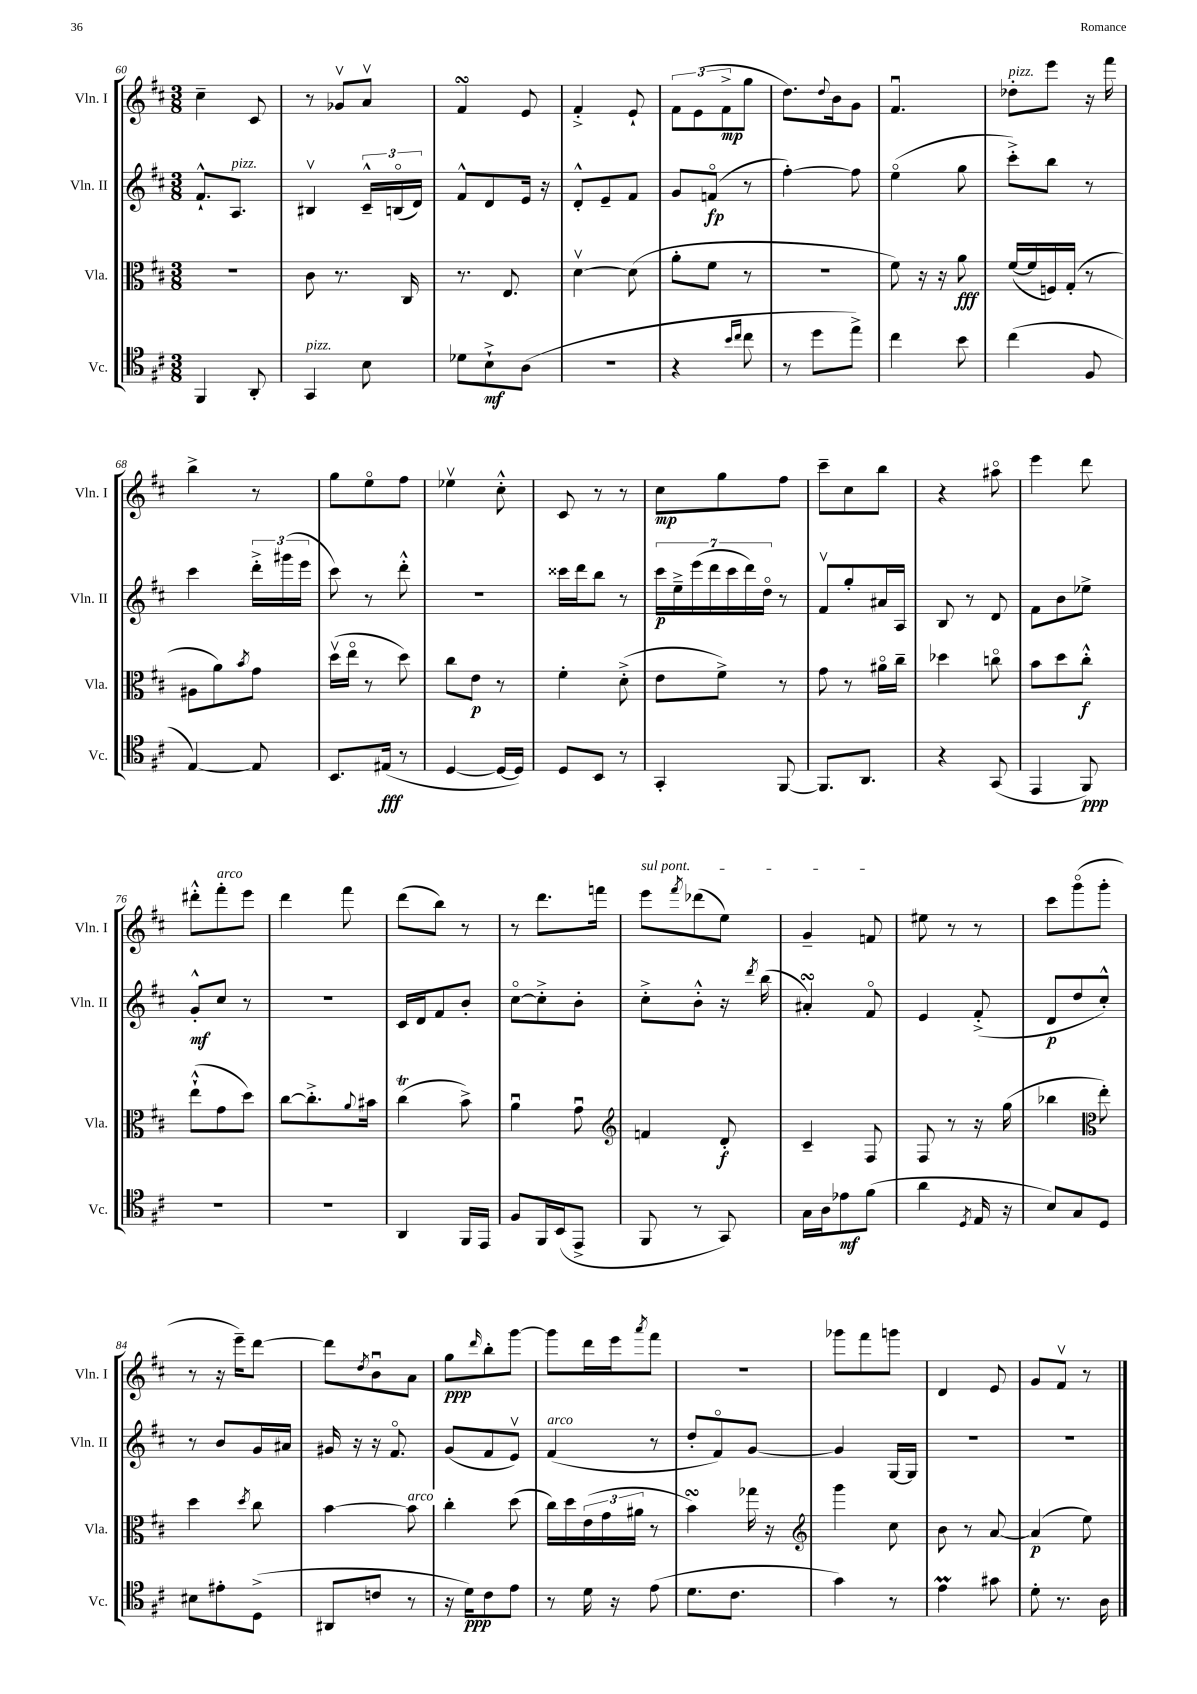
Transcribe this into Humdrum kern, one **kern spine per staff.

**kern	**dynam	**kern	**dynam	**kern	**dynam	**kern	**dynam
*part4	*part4	*part3	*part3	*part2	*part2	*part1	*part1
*staff4	*staff4	*staff3	*staff3	*staff2	*staff2	*staff1	*staff1
*I"Vc.	*	*I"Vla.	*	*I"Vln. II	*	*I"Vln. I	*
*I'Vc.	*	*I'Vla.	*	*I'Vln. II	*	*I'Vln. I	*
*clefC4	*	*clefC3	*	*clefG2	*	*clefG2	*
*k[f#c#]	*	*k[f#c#]	*	*k[f#c#]	*	*k[f#c#]	*
*M3/8	*	*M3/8	*	*M3/8	*	*M3/8	*
=60	=60	=60	=60	=60	=60	=60	=60
4FF#/	.	4.r	.	8.f#`^^/L	.	4cc#~\	.
!	!	!	!	!LO:TX:a:i:t=pizz.	!	!	!
.	.	.	.	8.A/J	.	.	.
8AA'/	.	.	.	.	.	8c#/	.
=61	=61	=61	=61	=61	=61	=61	=61
!LO:TX:a:i:t=pizz.	!	!	!	!	!	!	!
4GG/	.	8c#\	.	4B#Xv/	.	8r	.
.	.	8.r	.	.	.	8g-Xv/L	.
8B\	.	.	.	24c#~^^/LL	.	8av/J	.
.	.	.	.	(24Bn/	.	.	.
.	.	16C#/	.	.	.	.	.
.	.	.	.	24d/JJ)	.	.	.
=62	=62	=62	=62	=62	=62	=62	=62
8d-X\L	.	8.r	.	8f#^^/L	.	4f#sSsS/	.
8B`^\	mf	.	.	8d/	.	.	.
.	.	8.E/	.	.	.	.	.
(8A\J	.	.	.	16e/Jk	.	8e/	.
.	.	.	.	16r	.	.	.
=63	=63	=63	=63	=63	=63	=63	=63
4.r	.	[4dv\	.	8d'^^/L	.	4f#'^/	.
.	.	.	.	8e~/	.	.	.
.	.	(8d\]	.	8f#/J	.	8e`/	.
=64	=64	=64	=64	=64	=64	=64	=64
4r	.	8a'\L	.	8g/L	.	12f#\L	.
.	.	.	.	.	.	(12e\	.
.	.	8f#\J	.	(8fn/J	fp	.	.
.	.	.	.	.	.	12f#^\	mp
16qqb/LL	.	.	.	.	.	.	.
16qqcc#/JJ	.	.	.	.	.	.	.
8cc#\	.	8r	.	8r	.	8gg\J	.
=65	=65	=65	=65	=65	=65	=65	=65
8r	.	4.r	.	[4ff#'\)	.	8.dd\L)	.
8dd\L	.	.	.	.	.	.	.
.	.	.	.	.	.	8qqdd/	.
.	.	.	.	.	.	16b\k	.
8ee^\J)	.	.	.	8ff#\]	.	8g\J	.
=66	=66	=66	=66	=66	=66	=66	=66
4cc#\	.	8f#\)	.	(4ee\	.	4.f#u/	.
.	.	16r	.	.	.	.	.
.	.	16r	.	.	.	.	.
8b\	.	8a\	fff	8gg\	.	.	.
=67	=67	=67	=67	=67	=67	=67	=67
!	!	!	!	!	!	!LO:TX:a:i:t=pizz.	!
(4cc#\	.	([16f#/LL	.	8ccc#'^\L)	.	8dd-X'\L	.
.	.	16f#/]	.	.	.	.	.
.	.	16Fn/)	.	8bb\J	.	8eee\J	.
.	.	(16G'/JJ	.	.	.	.	.
8F#/	.	8r	.	8r	.	16r	.
.	.	.	.	.	.	16fff#\	.
!!LO:LB:g=z
=68	=68	=68	=68	=68	=68	=68	=68
[4E/)	.	8A#X\L	.	4ccc#\	.	4bb^\	.
.	.	8a\)	.	.	.	.	.
.	.	8qb/	.	.	.	.	.
8E/]	.	8g\J	.	24ddd'^\LL	.	8r	.
.	.	.	.	(24ggg#X\	.	.	.
.	.	.	.	24eee\JJ	.	.	.
=69	=69	=69	=69	=69	=69	=69	=69
8.BB/L	.	(16ddv\LL	.	8ccc#\)	.	8gg\L	.
.	.	16ee\JJ	.	.	.	.	.
.	.	8r	.	8r	.	8ee\	.
(16E#X/Jk	fff	.	.	.	.	.	.
8r	.	8dd\)	.	8ddd'^^\	.	8ff#\J	.
=70	=70	=70	=70	=70	=70	=70	=70
[4D/	.	8cc#\L	.	4.r	.	4ee-Xv\	.
.	.	8e\J	p	.	.	.	.
16D/LL_	.	8r	.	.	.	8cc#'^^\	.
16D/JJ])	.	.	.	.	.	.	.
=71	=71	=71	=71	=71	=71	=71	=71
8D/L	.	4f#'\	.	16ccc##X\LL	.	8c#/	.
.	.	.	.	16ddd\J	.	.	.
8BB/J	.	.	.	8bb\J	.	8r	.
8r	.	(8d'^\	.	8r	.	8r	.
=72	=72	=72	=72	=72	=72	=72	=72
4GG'/	.	8e\L	.	28ccc#\LL	p	8cc#\L	mp
.	.	.	.	28ee~^\	.	.	.
.	.	.	.	(28eee\	.	.	.
.	.	.	.	28ddd\	.	.	.
.	.	8f#^\J)	.	.	.	8gg\	.
.	.	.	.	28ccc#\	.	.	.
.	.	.	.	28ddd\)	.	.	.
.	.	.	.	28dd\JJ	.	.	.
[8FF#/	.	8r	.	8r	.	8ff#\J	.
=73	=73	=73	=73	=73	=73	=73	=73
8.FF#/L]	.	8g\	.	8f#v/L	.	8ccc#~\L	.
.	.	8r	.	8gg'/	.	8cc#\	.
8.AA/J	.	.	.	.	.	.	.
.	.	16a#X\LL	.	16a#X/L	.	8bb\J	.
.	.	16cc#~\JJ	.	16A/JJ	.	.	.
=74	=74	=74	=74	=74	=74	=74	=74
4r	.	4dd-X\	.	8B/	.	4r	.
.	.	.	.	8r	.	.	.
(8GG/	.	8ccn\	.	8d/	.	8aa#X\	.
=75	=75	=75	=75	=75	=75	=75	=75
4EE/	.	8b\L	.	8f#\L	.	4eee\	.
.	.	8dd\	.	8b\	.	.	.
8FF#/)	ppp	8cc#'^^\J	f	8ee-X^\J	.	8ddd\	.
!!LO:LB:g=z
=76	=76	=76	=76	=76	=76	=76	=76
4.r	.	(8ee`^^\L	.	8g'^^/L	mf	8ddd#X'^^\L	.
!	!	!	!	!	!	!LO:TX:a:i:t=arco	!
.	.	8g\	.	8cc#/J	.	8fff#'\	.
.	.	8dd\J)	.	8r	.	8eee\J	.
=77	=77	=77	=77	=77	=77	=77	=77
4.r	.	[8cc#\L	.	4.r	.	4ddd\	.
.	.	8.cc#'^\]	.	.	.	.	.
.	.	.	.	.	.	8fff#\	.
.	.	8qqa/	.	.	.	.	.
.	.	16b#X\Jk	.	.	.	.	.
=78	=78	=78	=78	=78	=78	=78	=78
4AA/	.	(4cc#t\	.	16c#/LL	.	(8ddd\L	.
.	.	.	.	16d/J	.	.	.
.	.	.	.	8f#/	.	8bb\J)	.
16FF#/LL	.	8b^\)	.	8b'/J	.	8r	.
16EE/JJ	.	.	.	.	.	.	.
=79	=79	=79	=79	=79	=79	=79	=79
8F#/L	.	4au\	.	[8cc#\L	.	8r	.
16FF#/L	.	.	.	8cc#'^\]	.	8.ddd\L	.
(16BB/J	.	.	.	.	.	.	.
8EE^/J	.	8gu\	.	8b'\J	.	.	.
.	.	.	.	.	.	16fffn\Jk	.
=80	=80	=80	=80	=80	=80	=80	=80
*	*	*clefG2	*	*	*	*	*
!	!	!	!	!	!	!LO:TX:a:i:t=sul pont.	!
8FF#/	.	4fn/	.	8cc#'^\L	.	8eee\L	.
.	.	.	.	.	.	8qfff#/	.
8r	.	.	.	8b'^^\J	.	(8ddd-X\	.
8GG/)	.	8d'/	f	16r	.	8ee\J)	.
.	.	.	.	8qddd/	.	.	.
.	.	.	.	(16bb\	.	.	.
=81	=81	=81	=81	=81	=81	=81	=81
16G\LL	.	4c#~/	.	4a#XsSsS'/)	.	4g~/	.
16A\J	.	.	.	.	.	.	.
8e-X\	mf	.	.	.	.	.	.
(8f#\J	.	8F#/	.	8f#/	.	8fn/	.
=82	=82	=82	=82	=82	=82	=82	=82
4a\	.	8F#/	.	4e/	.	8ee#X\	.
.	.	8r	.	.	.	8r	.
8qD/	.	.	.	.	.	.	.
16E/	.	16r	.	(8f#'^/	.	8r	.
16r	.	(16gg\	.	.	.	.	.
=83	=83	=83	=83	=83	=83	=83	=83
8B/L)	.	4bb-X\	.	8d/L	p	8ccc#\L	.
8G/	.	.	.	8dd/	.	(8ggg\	.
*	*	*clefC3	*	*	*	*	*
8D/J	.	8ee'\)	.	8cc#'^^/J)	.	8ggg'\J	.
!!LO:LB:g=z
=84	=84	=84	=84	=84	=84	=84	=84
8B#X\L	.	4dd\	.	8r	.	8r	.
8e#X'\	.	.	.	8b/L	.	16r	.
.	.	.	.	.	.	16eee~\KL)	.
.	.	8qdd/	.	.	.	.	.
(8D^\J	.	8cc#\	.	16g/L	.	[8ddd\J	.
.	.	.	.	16a#X/JJ	.	.	.
=85	=85	=85	=85	=85	=85	=85	=85
8AA#X/L	.	[4b\	.	16g#X/	.	8ddd\L]	.
.	.	.	.	16r	.	.	.
.	.	.	.	.	.	8qdd/	.
8cn/J	.	.	.	16r	.	8bu\	.
.	.	.	.	8.f#/	.	.	.
!	!	!LO:TX:a:i:t=arco	!	!	!	!	!
8r	.	8b\]	.	.	.	8a\J	.
=86	=86	=86	=86	=86	=86	=86	=86
16r	.	4cc#'\	.	(8g/L	.	8gg\L	ppp
16d\KL)	ppp	.	.	.	.	.	.
.	.	.	.	.	.	16qqddd/	.
8c#\	.	.	.	8f#/	.	8bb'\	.
8e\J	.	(8dd\	.	8ev/J)	.	[8ggg\J	.
=87	=87	=87	=87	=87	=87	=87	=87
!	!	!	!	!LO:TX:a:i:t=arco	!	!	!
8r	.	16cc#\LL)	.	(4f#/	.	8ggg\L]	.
.	.	16dd\	.	.	.	.	.
16d\	.	(24e\	.	.	.	16ddd\L	.
.	.	24g\	.	.	.	.	.
16r	.	.	.	.	.	16eee\J	.
.	.	24a#X\JJ	.	.	.	.	.
.	.	.	.	.	.	8qaaa/	.
(8e\	.	8r	.	8r	.	8fff#\J	.
=88	=88	=88	=88	=88	=88	=88	=88
8.d\L	.	4bsSSS\)	.	8dd'/L	.	4.r	.
.	.	.	.	8f#/)	.	.	.
8.c#\J	.	.	.	.	.	.	.
.	.	16gg-X\	.	[8g/J	.	.	.
.	.	16r	.	.	.	.	.
=89	=89	=89	=89	=89	=89	=89	=89
*	*	*clefG2	*	*	*	*	*
4g\)	.	4ggg\	.	4g/]	.	8ggg-X\L	.
.	.	.	.	.	.	8fff#\	.
8r	.	8cc#\	.	[16G/LL	.	8gggn\J	.
.	.	.	.	16G/JJ]	.	.	.
=90	=90	=90	=90	=90	=90	=90	=90
4eM\	.	8b\	.	4.r	.	4d/	.
.	.	8r	.	.	.	.	.
8g#X\	.	[8a/	.	.	.	8e/	.
=91	=91	=91	=91	=91	=91	=91	=91
8d'\	.	(4a/]	p	4.r	.	8g/L	.
8.r	.	.	.	.	.	8f#v/J	.
.	.	8ee\)	.	.	.	8r	.
16A\	.	.	.	.	.	.	.
==	==	==	==	==	==	==	==
*-	*-	*-	*-	*-	*-	*-	*-
